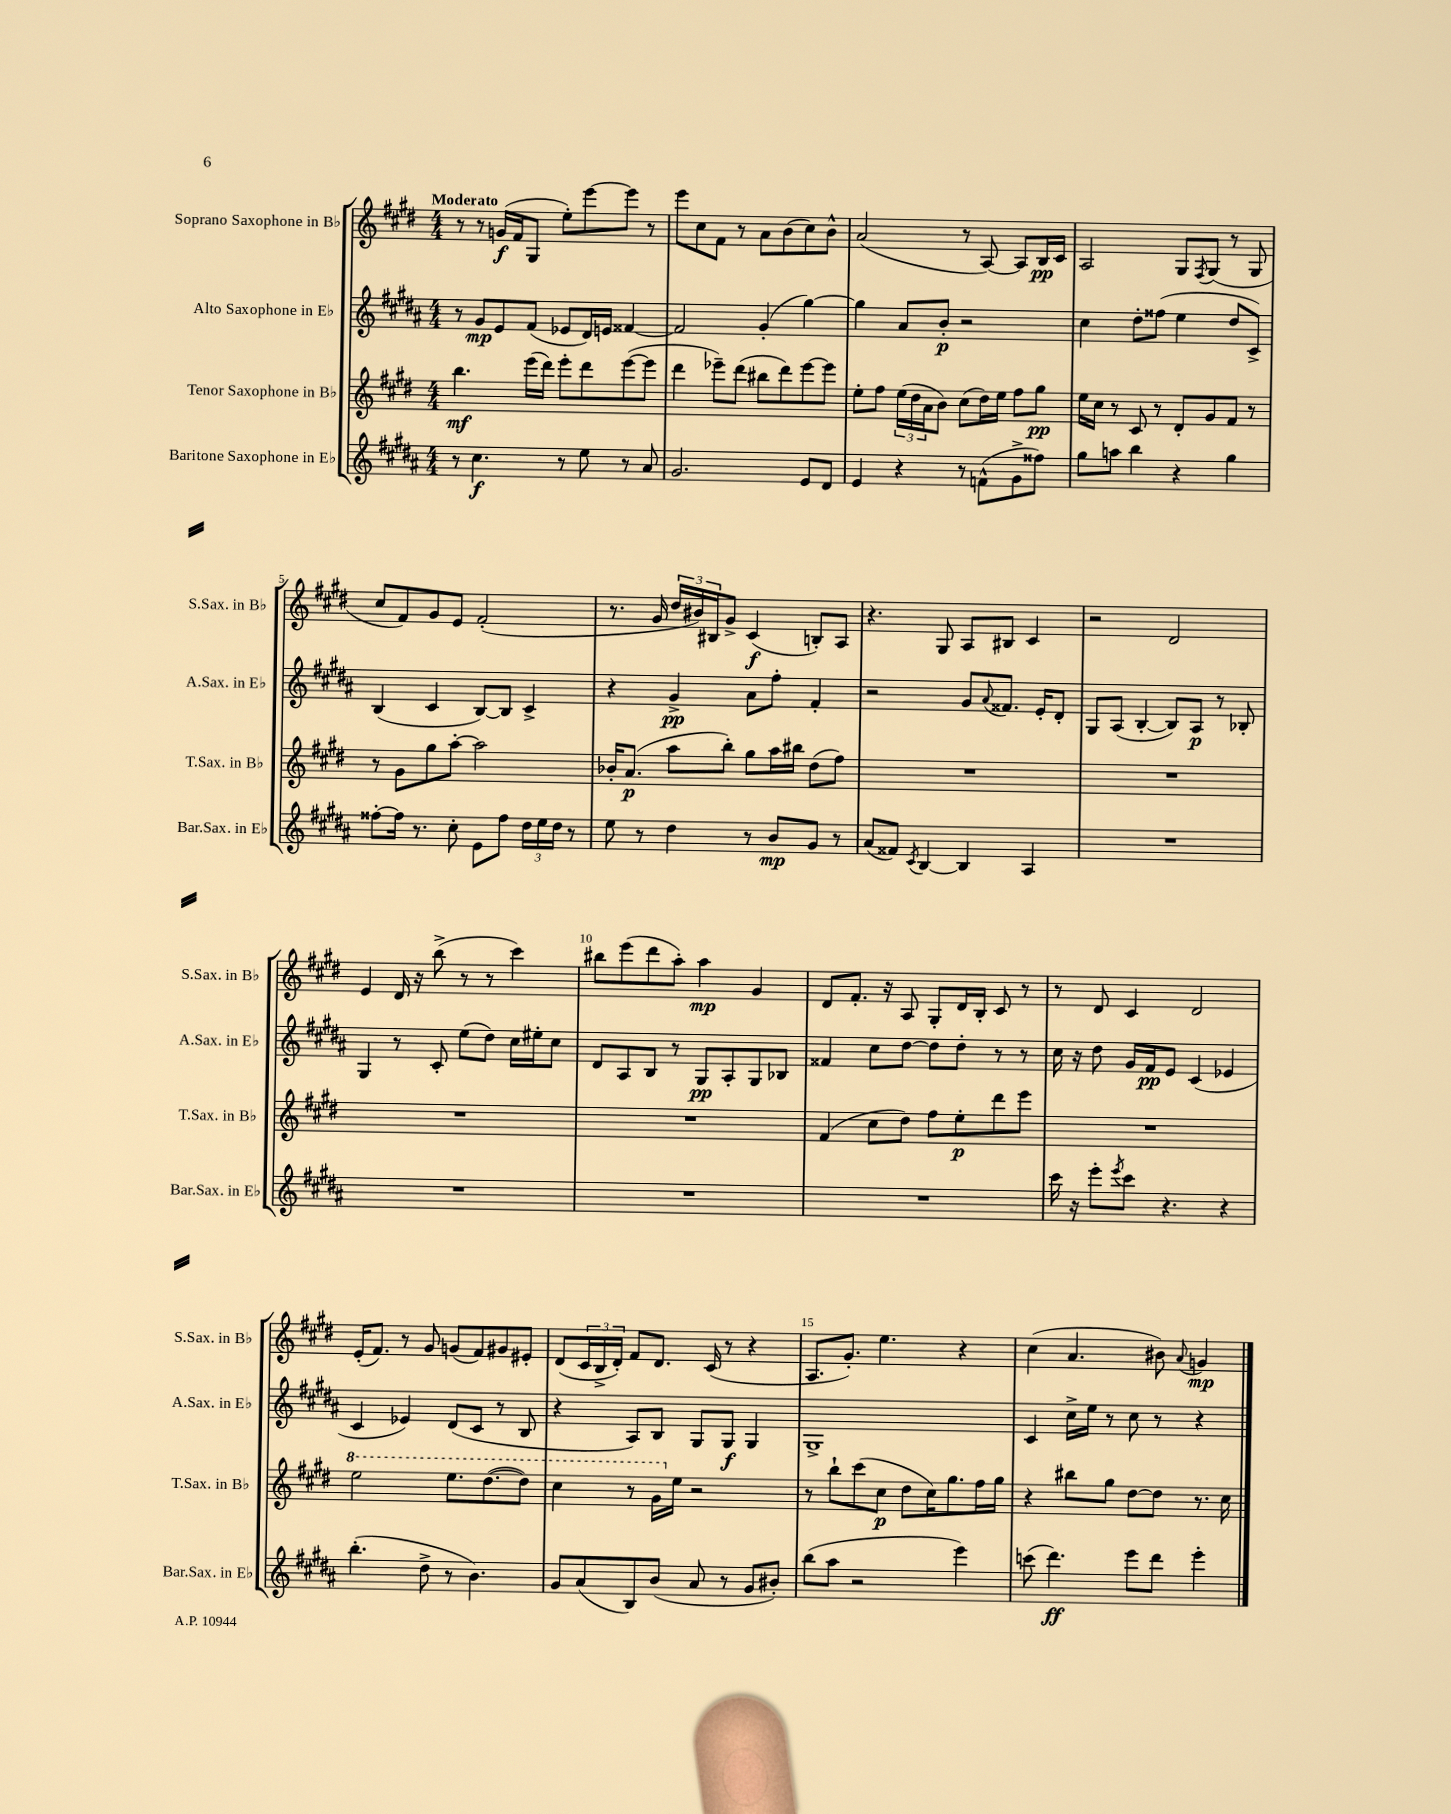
<<
\new StaffGroup <<
\new Staff = "s0" \with { instrumentName = "Soprano Saxophone in Bb" shortInstrumentName = "S.Sax. in Bb" } {
    \clef treble \key e \major \numericTimeSignature \time 4/4 \tempo "Moderato"
    r8 r8 g'16\f( fis'16 gis8 e''8-.) e'''8~ e'''8 r8 |
    e'''8 cis''8 fis'8 r8 a'8 b'8( cis''8) b'8-^ |
    a'2( r8 a8~) a8 b16\pp cis'16 |
    a2 gis8 \acciaccatura { fis8 } gis8( r8 gis8 |
    cis''8 fis'8) gis'8 e'8 fis'2-.( |
    r8. gis'16 \tuplet 3/2 { dis''16 bis'16) bis16 } gis'8-> cis'4\f( b8-.) a8 |
    r4. gis8 a8 bis8 cis'4 |
    r2 dis'2 |
    e'4 dis'16 r16 b''8->( r8 r8 cis'''4) |
    bis''8 e'''8( dis'''8 a''8-.) a''4\mp gis'4 |
    dis'8 fis'8.-. r16 a8 gis8-. dis'16 b16-. cis'8 r8 |
    r8 dis'8 cis'4 dis'2 |
    e'16-.( fis'8.) r8 gis'8 g'8( fis'8) gis'8 eis'8-. |
    dis'8( \tuplet 3/2 { cis'16 b16-> dis'16-.) } fis'8 dis'8. cis'16( r8 r4 |
    a8. gis'8.-.) e''4. r4 |
    cis''4( a'4. bis'8) \appoggiatura { a'8 } g'4\mp \bar "|." |
}
\new Staff = "s1" \with { instrumentName = "Alto Saxophone in Eb" shortInstrumentName = "A.Sax. in Eb" } {
    \clef treble \key b \major \numericTimeSignature \time 4/4
    r8 gis'8\mp e'8 fis'8( ees'8 dis'16) e'16 fisis'4~ |
    fisis'2 gis'4-.( gis''4~) |
    gis''4 ais'8 b'8-.\p r2 |
    cis''4 dis''8-. fisis''8( e''4 dis''8 cis'8->) |
    b4( cis'4 b8~) b8 cis'4-> |
    r4 gis'4->\pp ais'8 fis''8-. fis'4-. |
    r2 gis'8 \appoggiatura { ais'8 } fisis'8. e'16-. dis'8-. |
    gis8 ais8( b4~-. b8) ais8\p r8 bes8-. |
    gis4 r8 cis'8-. e''8( dis''8) cis''16 eis''16-. cis''8 |
    dis'8 ais8 b8 r8 gis8\pp ais8-. gis8 bes8 |
    fisis'4 cis''8 dis''8~ dis''8 dis''8-. r8 r8 |
    cis''16 r16 dis''8 gis'16 fis'16\pp e'8 cis'4( ees'4 |
    cis'4 ees'4) dis'8( cis'8 r8 b8 |
    r4 ais8) b8 gis8 gis8\f gis4 |
    gis1-> |
    cis'4 cis''16-> e''16 r8 cis''8 r8 r4 \bar "|." |
}
\new Staff = "s2" \with { instrumentName = "Tenor Saxophone in Bb" shortInstrumentName = "T.Sax. in Bb" } {
    \clef treble \key e \major \numericTimeSignature \time 4/4
    b''4.\mf e'''16( dis'''16) e'''8-. dis'''8 e'''8~( e'''8 |
    dis'''4 ees'''8--) dis'''8( bis''8 dis'''8) ees'''8~ ees'''8 |
    e''8-. fis''8 \tuplet 3/2 { e''16( dis''16 a'16 } b'8) cis''8( dis''16) e''16 fis''8 gis''8\pp |
    e''16 cis''16 r8 cis'8 r8 dis'8-. gis'8 fis'8 r8 |
    r8 gis'8 gis''8 a''8~-. a''2 |
    bes'16-. a'8.\p( a''8 b''8-.) gis''8 a''16 bis''16 dis''8( fis''8) |
    R1 |
    R1 |
    R1 |
    R1 |
    fis'4( cis''8 dis''8) fis''8 e''8-.\p dis'''8 e'''8 |
    R1 |
    \ottava #1 e'''2 e'''8. dis'''8.~( dis'''8) |
    cis'''4 r8 gis''16 \ottava #0 e''16 r2 |
    r8 b''8-! cis'''8( cis''8\p dis''8 cis''16) gis''8. fis''16 gis''16 |
    r4 bis''8 gis''8 dis''8~ dis''8 r8. cis''16 \bar "|." |
}
\new Staff = "s3" \with { instrumentName = "Baritone Saxophone in Eb" shortInstrumentName = "Bar.Sax. in Eb" } {
    \clef treble \key b \major \numericTimeSignature \time 4/4
    r8 cis''4.\f r8 e''8 r8 ais'8 |
    gis'2. e'8 dis'8 |
    e'4 r4 r8 f'8-^( gis'8-> fisis''8) |
    gis''8 a''8 b''4 r4 gis''4 |
    fisis''8~-. fisis''16 r8. cis''8-. e'8 fisis''8 \tuplet 3/2 { dis''16 e''16 dis''16 } r8 |
    e''8 r8 dis''4 r8 b'8\mp gis'8 r8 |
    ais'8( fisis'8) \acciaccatura { cis'8 } b4~ b4 ais4 |
    R1 |
    R1 |
    R1 |
    R1 |
    cis'''16 r16 e'''8-. \acciaccatura { e'''8 } cis'''8 r4. r4 |
    b''4.-.( dis''8-> r8 b'4.) |
    gis'8 ais'8( b8) b'8( ais'8 r8 gis'8 bis'8-.) |
    b''8( ais''8 r2 e'''4) |
    c'''8( dis'''4.\ff) e'''8 dis'''8 e'''4-. \bar "|." |
}
>>
>>
\layout { \context { \Score \override BarNumber.break-visibility = ##(#f #t #t) barNumberVisibility = #(every-nth-bar-number-visible 5) } }
